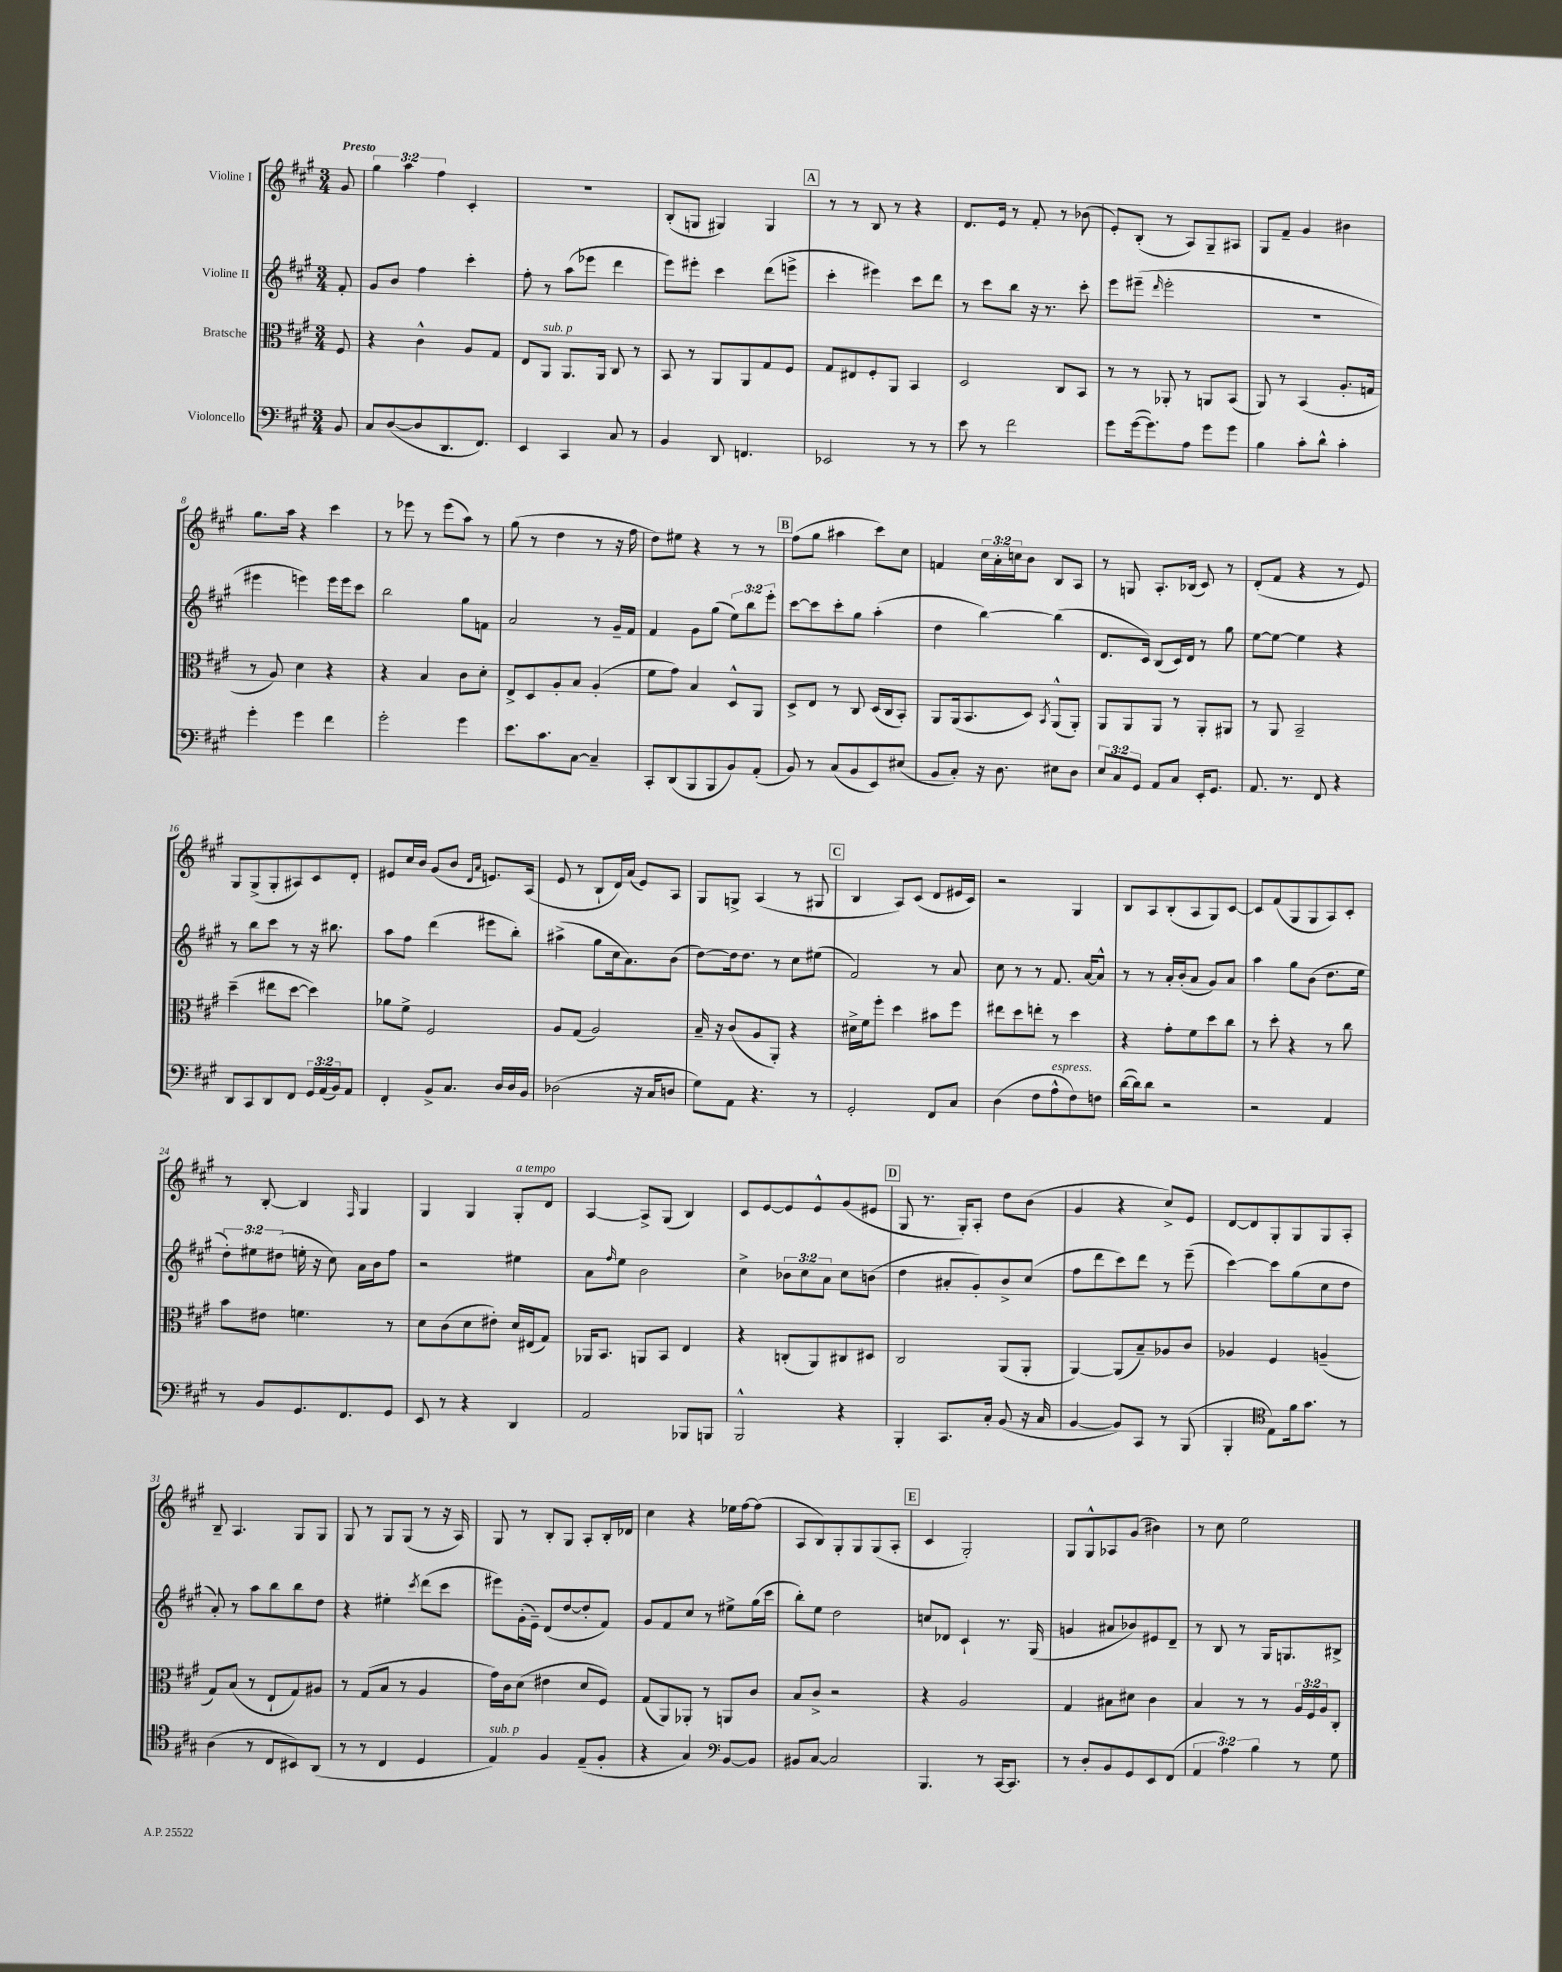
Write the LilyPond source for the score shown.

<<
\new StaffGroup <<
\new Staff = "s0" \with { instrumentName = "Violine I" } {
    \clef treble \key a \major \numericTimeSignature \time 3/4 \override Staff.TupletNumber.text = #tuplet-number::calc-fraction-text \partial 8 \tempo "Presto"
    gis'8 |
    \tuplet 3/2 { gis''4 a''4 fis''4 } cis'4-. |
    R2. |
    b8-.( g8 gis4) gis4 |
    \mark \markup { \box "A" } r8 r8 b8 r8 r4 |
    d'8. e'16 r8 fis'8-. r8 bes'8( |
    e'8-.) b8-.( r8 a8) gis8-- ais8 |
    gis8 fis'8-- gis'4 bis'4 |
    gis''8. a''16 r4 cis'''4 |
    r8 ees'''8 r8 ees'''8( a''8) r8 |
    gis''8( r8 d''4 r8 r16 fis''16 |
    d''8) eis''8 r4 r8 r8 |
    \mark \markup { \box "B" } fis''8( gis''8 ais''4 cis'''8) cis''8 |
    f'4 \tuplet 3/2 { cis''16 a'16-. c''16 } b'8 b8 a8 |
    r8 g8 a8.-. bes16( cis'8) r8 |
    d'8-.( fis'8 r4 r8 e'8) |
    gis8 gis8->( gis8-. ais8) cis'8 d'8-. |
    eis'8 cis''16 b'16 gis'8( b'8 \grace { d'16 a'16 } e'8.) a16( |
    e'8 r8 b8-! d'16) a'16( e'8) a8 |
    gis8 g8-> a4( r8 gis8 |
    \mark \markup { \box "C" } b4 a8) cis'8( d'8 eis'16 cis'16) |
    r2 gis4 |
    b8 a8 b8-.( a8 gis8) cis'8~ |
    cis'8 fis'8( gis8 gis8 a8) cis'8-. |
    r8 b8~-. b4 \grace { fis16 } gis4 |
    gis4 gis4 gis8-.^\markup { \italic "a tempo" } d'8 |
    a4~ a8-> gis8( b4) |
    cis'8 e'8~ e'8 e'8-^ gis'8( eis'8 |
    \mark \markup { \box "D" } gis8 r8. gis16-.) a8-. d''8 b'8( |
    gis'4 r4 cis''8->) e'8 |
    d'8~ d'8 gis8-. gis8 gis8 a8-. |
    b8-- a4. gis8 gis8 |
    gis8 r8 gis8 gis8( r8 r16 a16) |
    gis8 r8 b8-. gis8 a8-. b16-. des'16 |
    cis''4 r4 ees''16 fis''16~ fis''8( |
    a8 b8) gis8-. gis8 gis8( a8-. |
    \mark \markup { \box "E" } cis'4 gis2-.) |
    gis8 gis8-^ aes8 gis'8( bis'4) |
    r8 cis''8 e''2 \bar "|." |
}
\new Staff = "s1" \with { instrumentName = "Violine II" } {
    \clef treble \key a \major \numericTimeSignature \time 3/4 \override Staff.TupletNumber.text = #tuplet-number::calc-fraction-text \partial 8
    fis'8-. |
    gis'8 b'8 fis''4 cis'''4-. |
    fis''8-. r8 a''8( ees'''8 d'''4 |
    e'''8) eis'''8-. cis'''4 d'''8( e'''8-> |
    \mark \markup { \box "A" } cis'''4-. eis'''4) cis'''8 d'''8 |
    r8 cis'''8 b''8 r16 r8. cis'''8-. |
    e'''8 eis'''8--( \grace { d'''16 } eis'''2-. |
    R2. |
    eis'''4 e'''4) e'''16 e'''16 cis'''8 |
    b''2 gis''8 f'8 |
    a'2 r8 gis'16-- fis'16 |
    fis'4 gis'8 gis''8( \tuplet 3/2 { e''8) b''8 e'''8-. } |
    \mark \markup { \box "B" } cis'''8~ cis'''8 cis'''8-. gis''8 a''4-.( |
    d''4 b''4~) b''4( |
    d'8. cis'16) b8( cis'16) d'16 r8 gis''8 |
    e''8~ e''8~ e''4 r4 |
    r8 b''8 cis'''8 r8 r16 bis''8. |
    a''8 fis''8 d'''4( eis'''8 b''8-.) |
    ais''4->( gis''8 cis''16 a'8.) b'8( |
    d''8~) d''16 d''8. r8 cis''8 eis''8( |
    \mark \markup { \box "C" } fis'2) r8 a'8 |
    cis''8 r8 r8 fis'8. a'16~ a'8-^ |
    r8 r8 a'16-. b'16-.( a'8 gis'8) a'8 |
    a''4 gis''8 b'8( d''8. e''16 |
    \tuplet 3/2 { d''8-.) eis''8 dis''8( } e''16-. r16 cis''8) a'16 b'16 fis''8 |
    r2 eis''4 |
    a'8 \grace { fis''16 } e''8 b'2 |
    cis''4-> \tuplet 3/2 { bes'8 cis''8 a'8 } cis''8 b'8( |
    \mark \markup { \box "D" } d''4 ais'8-. gis'8-.) b'8-> cis''8( |
    fis''8 d'''8 cis'''8) d'''8 r8 e'''8--( |
    cis'''4~) cis'''8 gis''8( cis''8 d''8 |
    a'8-.) r8 a''8 b''8 b''8 d''8 |
    r4 eis''4-. \acciaccatura { cis'''8 } d'''8( cis'''8 |
    eis'''8) gis'16-.( e'16--) d'8( d''8~ d''8-. fis'8) |
    gis'8 fis'8 cis''8 r8 eis''8-> gis''16( cis'''16 |
    b''8-.) e''8 d''2 |
    \mark \markup { \box "E" } c''8 des'8 cis'4-! r8. gis16( |
    g'4 ais'8 bes'8) eis'8 d'8-- |
    r8 b8 r8 gis16 g8. bis8-> \bar "|." |
}
\new Staff = "s2" \with { instrumentName = "Bratsche" } {
    \clef alto \key a \major \numericTimeSignature \time 3/4 \override Staff.TupletNumber.text = #tuplet-number::calc-fraction-text \partial 8
    fis8 |
    r4 cis'4-^ a8 gis8 |
    e8 a,8^\markup { \italic "sub. p" } a,8. a,16 cis8 r8 |
    b,8 r8 a,8 a,8 gis8 fis8 |
    \mark \markup { \box "A" } gis8 eis8 fis8-. a,8 b,4 |
    d2 cis8 b,8 |
    r8 r8 aes,8-. r8 a,8 b,8( |
    a,8) r8 b,4( a8.-. g16 |
    r8 a8) d'4 r4 |
    r4 b4 cis'8 d'8-. |
    e8-> d8 a8-. b8 a4-.( |
    fis'8 gis'8) b4 d8-^ a,8 |
    \mark \markup { \box "B" } d8-> e8 r8 cis8 d16( cis16 b,8-.) |
    a,8 a,16( b,8. d8) \acciaccatura { b,8 } a,8-^( a,8-.) |
    a,8 a,8 a,8 r8 a,8-. ais,8 |
    r8 a,8 b,2-- |
    d''4--( eis''8 d''8~ d''4) |
    aes'8 fis'8-> fis2 |
    a8 gis8( a2) |
    b16-- r16 cis'8( a8 a,8-.) r4 |
    \mark \markup { \box "C" } dis'16-> fis'16 fis''8-. d''4 bis'8 fis''8 |
    eis''8 d''8 e''8-. r8 d''4 |
    r4 gis'8-. fis'8 d''8 cis''8 |
    r8 d''8-. r4 r8 cis''8 |
    b'8 eis'8 f'4. r8 |
    d'8 cis'8( d'8 eis'8-.) d'16 eis16( gis8) |
    aes,16 b,8. a,8 b,8 e4 |
    r4 c8-.( a,8) cis8 dis8 |
    \mark \markup { \box "D" } cis2 a,8( a,8-. |
    a,4~) a,8( b8--) aes8 cis'8 |
    aes4 fis4 a4--( |
    gis8) b8( r8 e8-! gis8) ais8 |
    r8 gis8( b8 r8 a4 |
    gis'16) cis'16 d'8( eis'4 d'8 fis8) |
    gis8( a,8) aes,8-. r8 a,8 cis'8 |
    b8 cis'8-> r2 |
    \mark \markup { \box "E" } r4 a2 |
    gis4 bis8 dis'8 cis'4 |
    b4 r8 r8 \tuplet 3/2 { a16 fis16 a16 } cis8-. \bar "|." |
}
\new Staff = "s3" \with { instrumentName = "Violoncello" } {
    \clef bass \key a \major \numericTimeSignature \time 3/4 \override Staff.TupletNumber.text = #tuplet-number::calc-fraction-text \partial 8
    b,8 |
    cis8 d8~( d8 d,8. fis,8.) |
    e,4 cis,4 cis8 r8 |
    b,4 d,8 f,4. |
    \mark \markup { \box "A" } ees,2 r8 r8 |
    e'8 r8 fis'2 |
    gis'8 gis'16~( gis'8.) a8 gis'8 gis'8 |
    b4 cis'8-. d'8-^ cis'4-. |
    gis'4-. gis'4 fis'4 |
    gis'2-. gis'4 |
    e'8. cis'8. cis8~ cis4-- |
    cis,8-. d,8( b,,8 b,,8 b,8) a,8-.( |
    \mark \markup { \box "B" } b,8) r8 cis8( b,8 e,8) eis8( |
    b,8 cis8-.) r16 d8. eis8 d8 |
    \tuplet 3/2 { e8 cis8 gis,8 } a,8 cis8 e,16-. gis,8. |
    a,8. r8. fis,8 r4 |
    d,8 cis,8 d,8 fis,8 \tuplet 3/2 { gis,16 a,16( b,16) } a,8 |
    fis,4-. b,8-> cis8. d16 d16 b,16 |
    des2( r16 cis16 d8 |
    gis8) a,8 r4. r8 |
    \mark \markup { \box "C" } gis,2-. fis,8 cis8 |
    d4( fis8 a8-^^\markup { \italic "espress." } fis8) f8 |
    d'16~( d'16) d'8 r2 |
    r2 a,4 |
    r8 b,8 gis,8. fis,8. gis,8 |
    e,8 r8 r4 d,4 |
    a,2 bes,,8 b,,8 |
    b,,2-^ r4 |
    \mark \markup { \box "D" } b,,4-. cis,8. cis16-. b,8( r16 cis16 |
    b,4~ b,8) cis,8 r8 b,,8( |
    b,,4-. \clef tenor e8) fis'16 gis'8. r8 |
    a4( r8 cis8 bis,8) a,8( |
    r8 r8 cis4 d4 |
    e4^\markup { \italic "sub. p" }) fis4 e8--( fis8-. |
    r4 gis4) \clef bass b,8~ b,8 |
    bis,8 cis8~ cis2 |
    \mark \markup { \box "E" } b,,4. r8 cis,16~ cis,8. |
    r8 d8-. b,8 gis,8 e,8 fis,8( |
    \tuplet 3/2 { a,4 a4) b4 } r8 gis8 \bar "|." |
}
>>
>>
